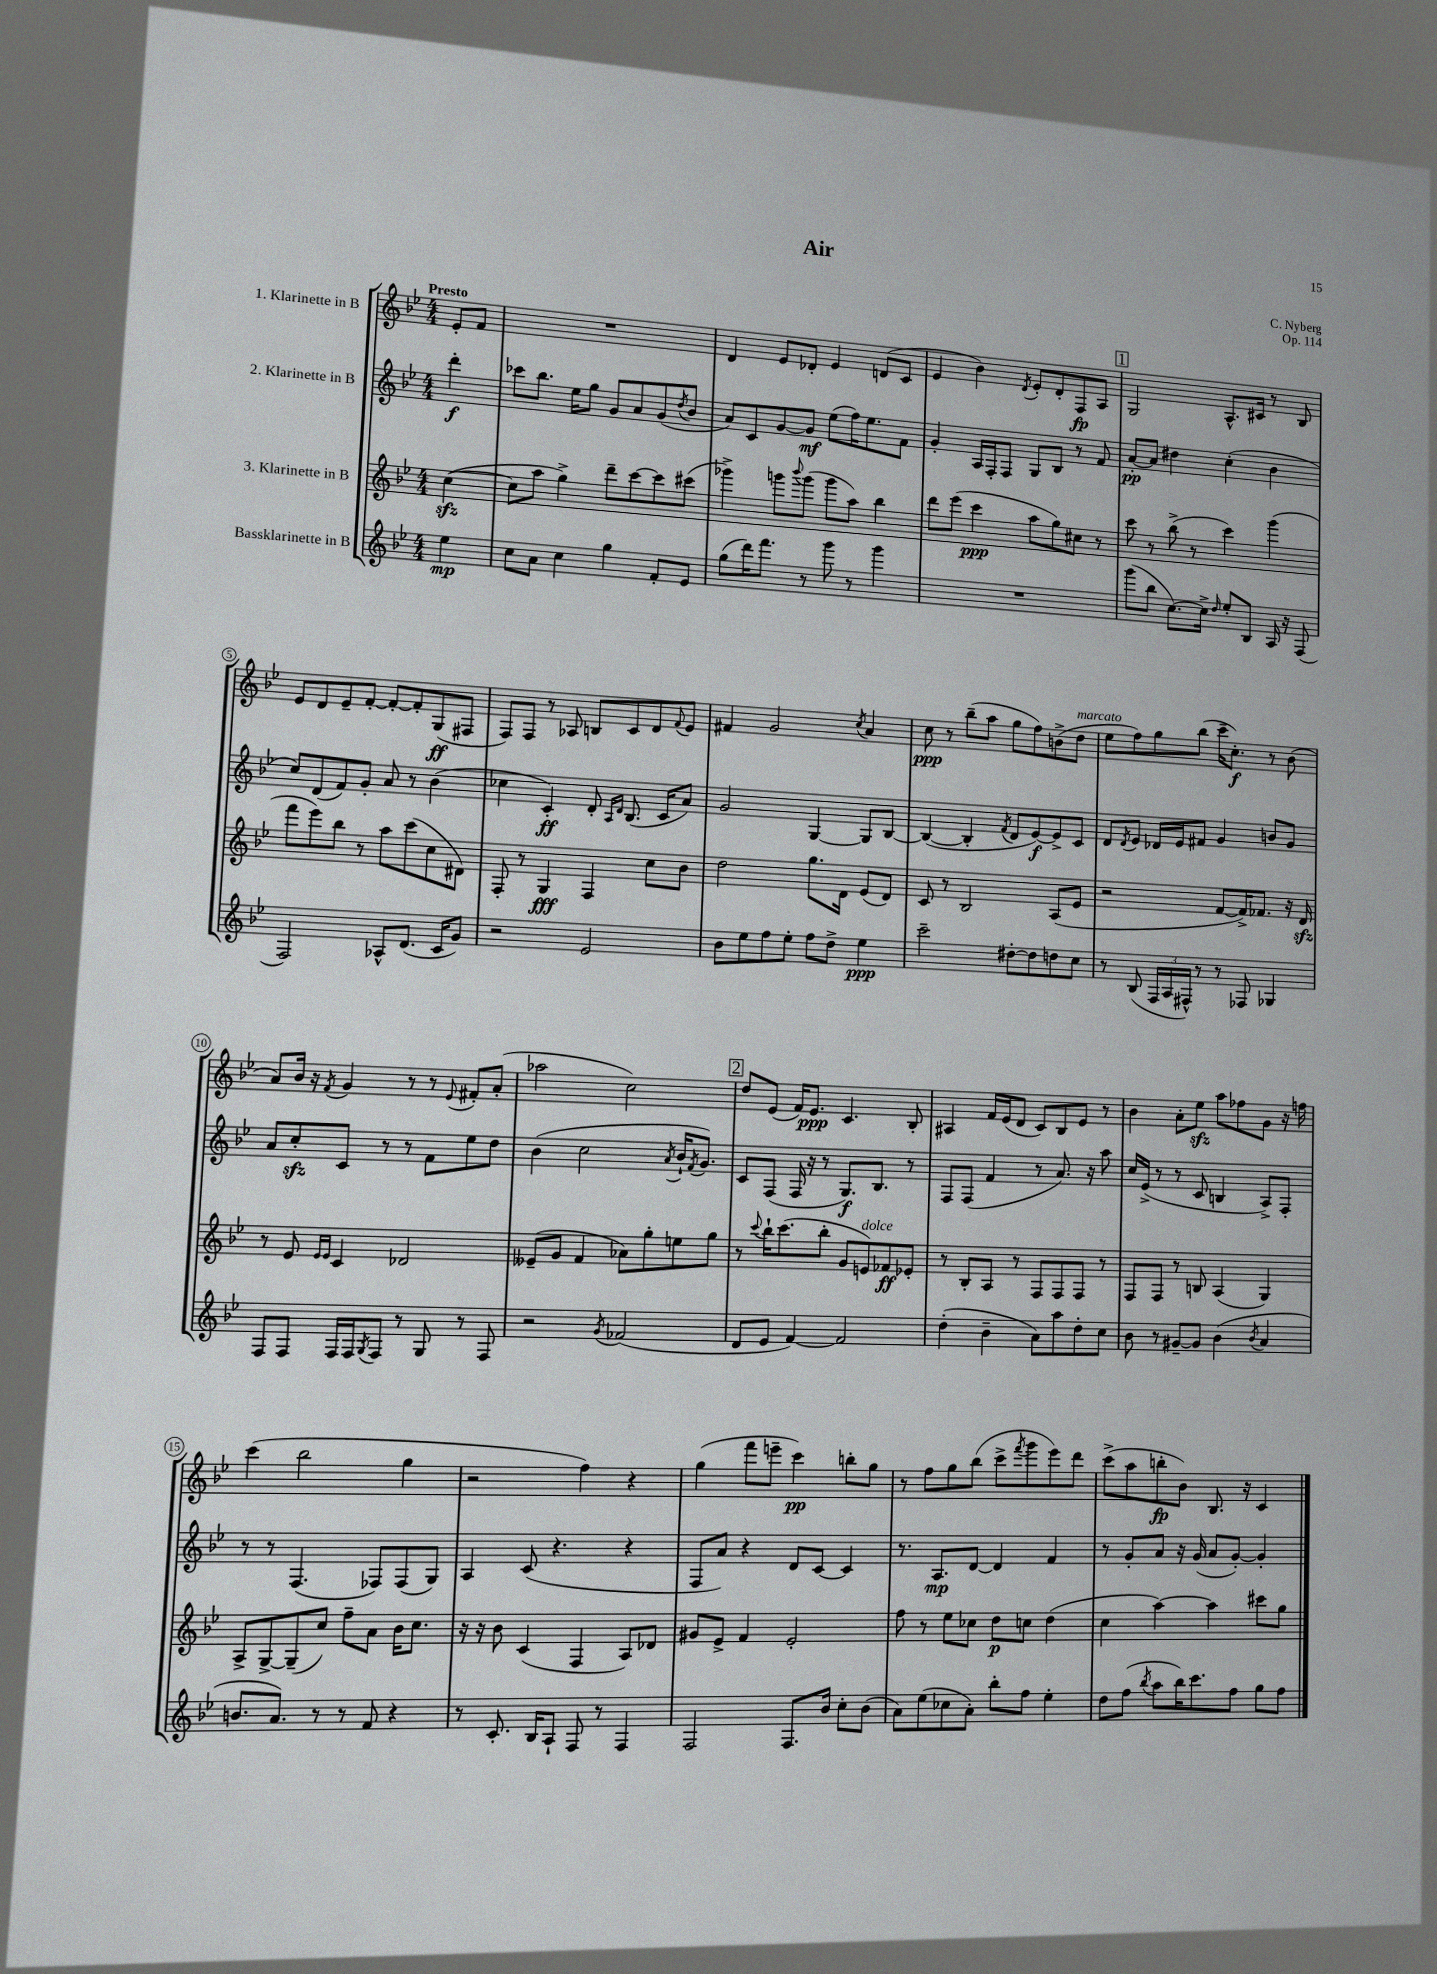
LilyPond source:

\header { title = "Air" composer = "C. Nyberg" opus = "Op. 114" }
<<
\new StaffGroup <<
\new Staff = "s0" \with { instrumentName = "1. Klarinette in B" } {
    \clef treble \key bes \major \numericTimeSignature \time 4/4 \partial 4 \tempo "Presto"
    ees'8-. f'8 |
    R1 |
    d'4 ees'8 des'8-. ees'4 d'8( c'8 |
    ees'4 bes'4) \acciaccatura { d'8 } ees'8-. d'8-. f8\fp a8 |
    \mark \markup { \box "1" } g2 a8.-^ cis'16 r8 bes8 |
    ees'8 d'8 ees'8-- f'8~-. f'8~-. f'8-. g8\ff( fis8 |
    f8) f8 r8 aes8 b8 c'8 d'8 \appoggiatura { f'8 } ees'8 |
    fis'4 g'2 \acciaccatura { c''8 } a'4 |
    c''8\ppp r8 bes''8--( a''8 g''8 f''8) b'8->( d''8^\markup { \italic "marcato" } |
    ees''8 f''8) g''8 bes''8( c'''16-- c''8.-.\f) r8 bes'8( |
    a'8) bes'16 r16 \acciaccatura { f'8 } g'4 r8 r8 \appoggiatura { ees'8 } fis'8-. a'8-.( |
    aes''2 c''2) |
    \mark \markup { \box "2" } d''8 ees'8( f'16) ees'8.\ppp c'4. bes8-. |
    ais4 f'16 ees'16( d'8 c'8) bes8 ees'8 r8 |
    bes'4 a'8-. ees''8\sfz a''8 fes''8 g'8 r16 f''16 |
    c'''4( bes''2 g''4 |
    r2 f''4) r4 |
    g''4( f'''8 e'''8-- c'''4\pp) b''8-. g''8 |
    r8 f''8 g''8 bes''8( c'''8-> \acciaccatura { f'''8 } g'''8 ees'''8) d'''8 |
    c'''8->( a''8 b''8-.\fp bes'8) bes8. r16 c'4 \bar "|." |
}
\new Staff = "s1" \with { instrumentName = "2. Klarinette in B" } {
    \clef treble \key bes \major \numericTimeSignature \time 4/4 \partial 4
    d'''4-.\f |
    ces'''8 bes''8. ees''16 g''8 g'8 a'8 g'8( \acciaccatura { d''8 } bes'8 |
    a'8) c'8 g'8~ g'8\mf ees''8( f''16) ees''8. f'8 |
    g'4-. a16 f16-. f8 g8 bes8 r8 f'8 |
    \mark \markup { \box "1" } a'8~-.\pp a'8 dis''4 c''4-.( bes'4 |
    c''8) d'8( f'8) g'8-. a'8 r8 bes'4( |
    ces''4 c'4-.\ff) d'8-. \grace { a16 d'16 } bes8.( c'16 a'8) |
    g'2 g4~ g8 bes8~ |
    bes4~( bes4-. \acciaccatura { f'8 } d'8 ees'8~\f) ees'8-> c'8 |
    d'8 \acciaccatura { d'8 } ees'8 des'16 ees'16 fis'8 g'4 b'8 g'8 |
    a'8 c''8-.\sfz c'8 r8 r8 f'8 ees''8 d''8 |
    bes'4( c''2 \acciaccatura { a'8 } bes'16-! \acciaccatura { f'8 } g'8.) |
    \mark \markup { \box "2" } c'8 f8( f16 r16 r8 g8.\f) bes8. r8 |
    f8 f8( f'4 r8 a'8.) r16 a''8 |
    c''16 ees'16->( r8 r8 c'8 b4 a8->) f8-. |
    r8 r8 f4.( fes8) fes8( g8) |
    a4 c'8( r4. r4 |
    f8 a'8) r4 d'8 c'8~ c'4 |
    r8. a8.\mp d'8~ d'4 f'4 |
    r8 g'8-. a'8 r16 g'16( a'8 g'8~-.) g'4-. \bar "|." |
}
\new Staff = "s2" \with { instrumentName = "3. Klarinette in B" } {
    \clef treble \key bes \major \numericTimeSignature \time 4/4 \partial 4
    c''4~\sfz( |
    c''8 a''8 g''4->) d'''8-- c'''8~ c'''8 cis'''8( |
    ges'''4->) g'''8 \appoggiatura { bes'''8 } g'''8( g'''8 a''8) bes''4 |
    d'''8 ees'''8( c'''4\ppp a''8 g''8) cis''8 r8 |
    \mark \markup { \box "1" } c'''8 r8 bes''8->( r8 c'''4) g'''4( |
    f'''8 ees'''8) bes''8 r8 a''8 c'''8( c''8 dis'8) |
    f8-. r8 g4\fff f4 c''8 bes'8 |
    d''2 g''8. d'16 ees'8( d'8) |
    c'8 r8 bes2 a8( ees'8 |
    r2 f'8~ f'16->) fes'8. r16 d'16\sfz |
    r8 ees'8 \grace { ees'16 ees'16 } c'4 des'2 |
    eeses'8--( g'8 f'4 aes'8) g''8-. e''8 g''8 |
    \mark \markup { \box "2" } r8 \appoggiatura { c'''8 } bes''16-! c'''8.( bes''8-. g'8 e'8^\markup { \italic "dolce" }) fes'8\ff ees'8-. |
    r8 bes8-. a8 r8 f8 f8 f8 r8 |
    f8 f8 r8 b8 a4( g4) |
    a8-> g8~-> g8--( c''8) f''8-- a'8 bes'16 c''8. |
    r16 r16 bes'8 c'4( f4 a8) des'8 |
    gis'8 ees'8-> f'4 ees'2-. |
    f''8 r8 ees''8 ces''8 d''8\p c''8 d''4( |
    c''4 a''4~) a''4 cis'''8 g''8 \bar "|." |
}
\new Staff = "s3" \with { instrumentName = "Bassklarinette in B" } {
    \clef treble \key bes \major \numericTimeSignature \time 4/4 \partial 4
    ees''4\mp |
    c''8 a'8 c''4 g''4 f'8-. ees'8 |
    g''8( d'''16) f'''8. r8 g'''8 r8 g'''4 |
    R1 |
    \mark \markup { \box "1" } g'''8( bes''8 c''8.~) c''16-> \grace { d''16 } ees''8-. bes8 a16 r16 f8( |
    f2) aes8-^ d'8.( c'16 g'8) |
    r2 ees'2 |
    bes'8 ees''8 f''8 ees''8-. f''8 d''8-> ees''4\ppp |
    c'''2-- dis''8~-. dis''8 d''8 c''8 |
    r8 bes8( \tuplet 3/2 { f16 a16 fis16-^) } r8 r8 fes8 ges4 |
    f8 f8 f16 f16 \acciaccatura { g8 } f8 r8 g8 r8 f8 |
    r2 \acciaccatura { g'8 } fes'2( |
    \mark \markup { \box "2" } d'8 ees'8 f'4~) f'2 |
    d''4-.( bes'4-- a'8) a''8 d''8-. c''8 |
    bes'8 r8 gis'8~-- gis'8 bes'4( \acciaccatura { bes'8 } a'4 |
    b'8. a'8.) r8 r8 f'8 r4 |
    r8 c'8.-. bes16 a8-! f8 r8 f4 |
    f2 f8. bes'16 c''8-. bes'8( |
    a'8) ees''8( ces''8 a'8-.) bes''8-. f''8 ees''4-. |
    d''8 f''8( \acciaccatura { bes''8 } a''8 bes''16) c'''8. f''8 g''8 f''8 \bar "|." |
}
>>
>>
\layout { \context { \Score \override BarNumber.stencil = #(make-stencil-circler 0.1 0.3 ly:text-interface::print) } }
